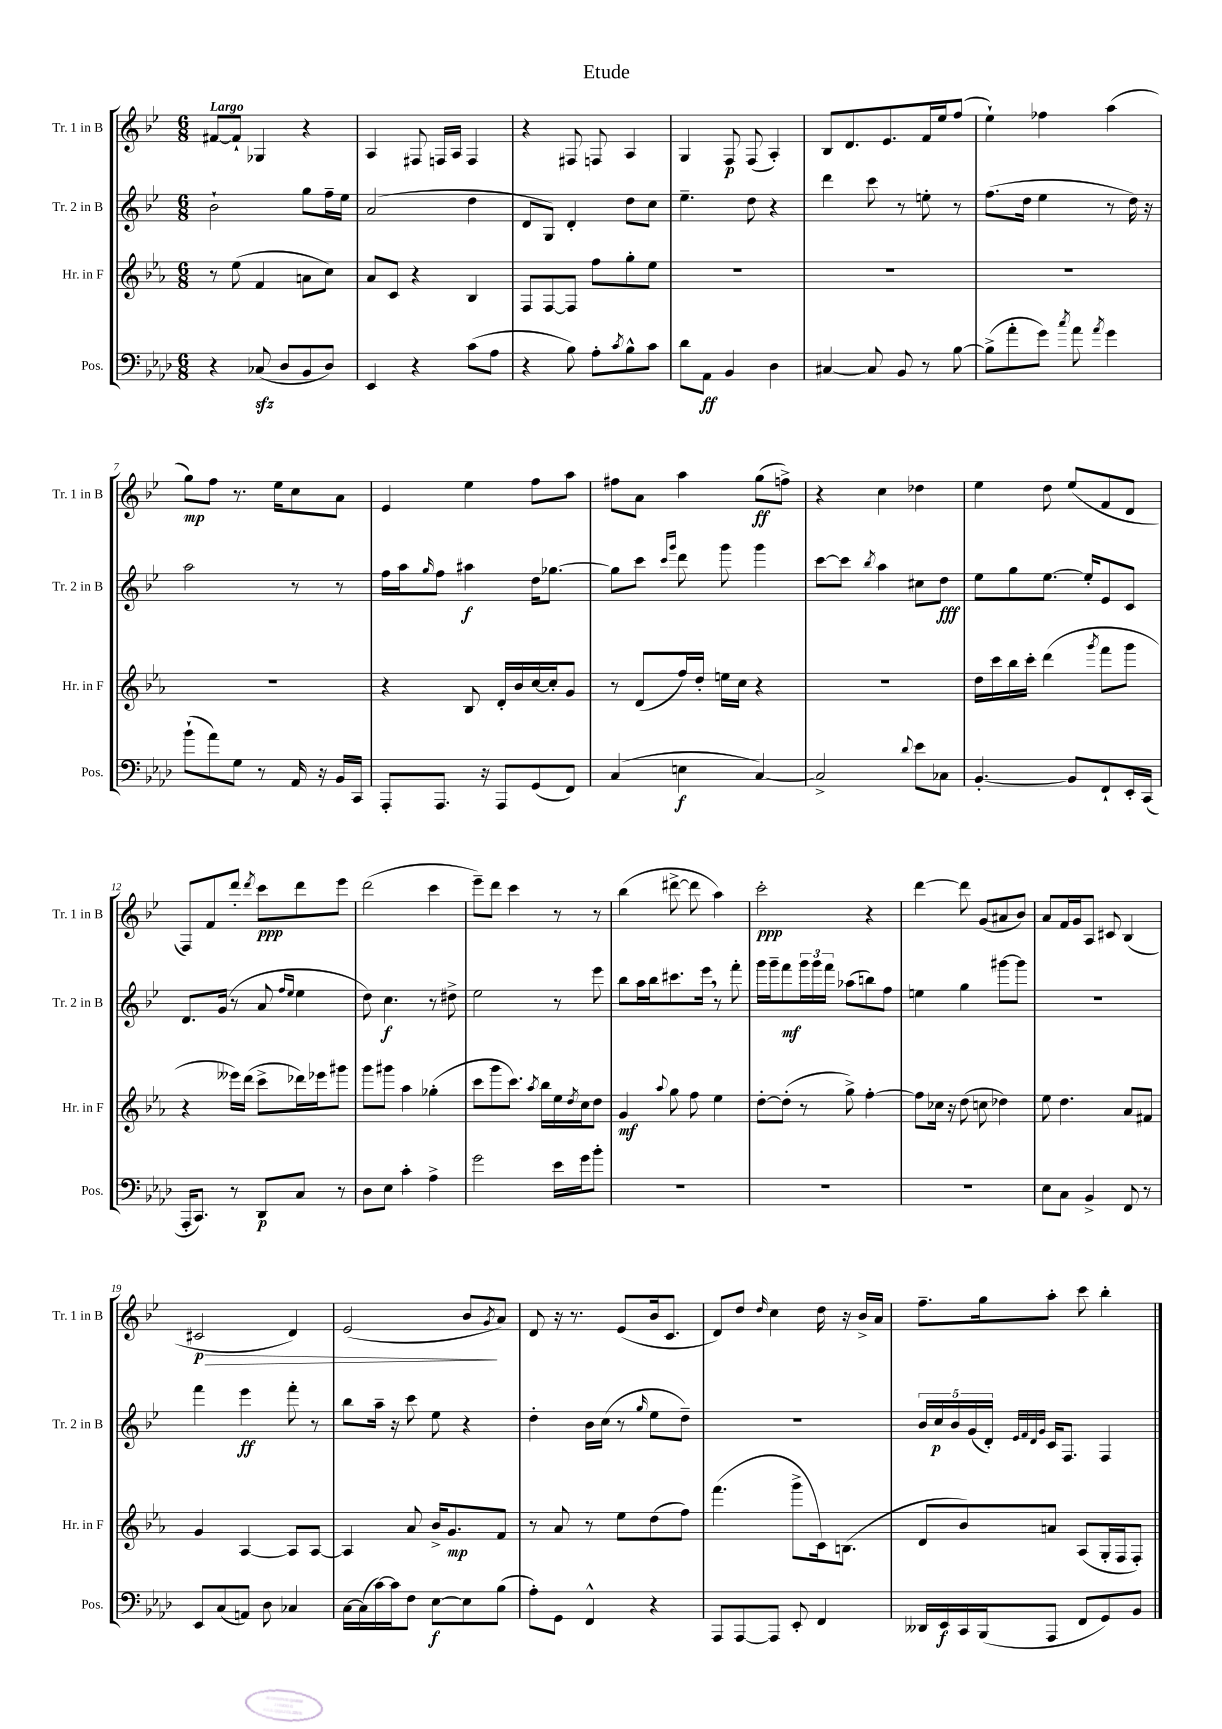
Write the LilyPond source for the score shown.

\header { title = "Etude" }
<<
\new StaffGroup <<
\new Staff = "s0" \with { instrumentName = "Tr. 1 in B" shortInstrumentName = "Tr. 1 in B" } {
    \clef treble \key bes \major \numericTimeSignature \time 6/8 \tempo "Largo"
    fis'8~ fis'8-! ges4 r4 |
    a4 fis8 f16 a16 f4 |
    r4 fis8 f8 a4 |
    g4 f8\p f8( a4-.) |
    bes8 d'8. ees'8. f'16 ees''16 f''8( |
    ees''4-!) fes''4 a''4( |
    g''8\mp) f''8 r8. ees''16 c''8 a'8 |
    ees'4 ees''4 f''8 a''8 |
    fis''8 a'8 a''4 g''8\ff( f''8->) |
    r4 c''4 des''4 |
    ees''4 d''8 ees''8( f'8 d'8 |
    f8) f'8 d'''8-. \acciaccatura { d'''8 } c'''8\ppp d'''8 ees'''8 |
    d'''2( c'''4 |
    ees'''8--) d'''8 c'''4 r8 r8 |
    bes''4( dis'''8~-> dis'''8 a''4) |
    c'''2-.\ppp r4 |
    d'''4~ d'''8 g'8( ais'8 bes'8) |
    a'8 f'16 g'16 a8 cis'8 bes4( |
    cis'2\p\> d'4) |
    ees'2( bes'8\! \acciaccatura { g'8 } a'8) |
    d'8 r16 r8. ees'8( bes'16 c'8. |
    d'8) d''8 \grace { d''16 } c''4 d''16 r16 bes'16-> a'16 |
    f''8.-- g''16 a''8-. c'''8 bes''4-. \bar "|." |
}
\new Staff = "s1" \with { instrumentName = "Tr. 2 in B" shortInstrumentName = "Tr. 2 in B" } {
    \clef treble \key bes \major \numericTimeSignature \time 6/8
    bes'2-! g''8 f''16-- ees''16 |
    a'2( d''4 |
    d'8 g8) d'4-. d''8 c''8 |
    ees''4.-- d''8 r4 |
    d'''4 c'''8 r8 e''8-. r8 |
    f''8.( d''16 ees''4 r8 d''16) r16 |
    a''2 r8 r8 |
    f''16 a''16 \grace { g''16 } f''8 ais''4\f d''16 ges''8.~ |
    ges''8 c'''8 \grace { c'''16 g'''16 } d'''8 g'''8 g'''4 |
    c'''8~ c'''8 \acciaccatura { bes''8 } a''4 cis''8 d''8\fff |
    ees''8 g''8 ees''8.~ ees''16-. ees'8 c'8 |
    d'8. g'16( r8 a'8 \grace { f''16 ees''16 } ees''4 |
    d''8) c''4.\f r8 dis''8-> |
    ees''2 r8 ees'''8 |
    bes''8 a''16 bes''16 cis'''8. ees'''16 \breathe r8 f'''8-. |
    g'''16 g'''16-- f'''8\mf \tuplet 3/2 { g'''16 g'''16 f'''16 } aes''8( b''8) f''8 |
    e''4 g''4 gis'''8~ gis'''8 |
    R2. |
    f'''4 ees'''4\ff f'''8-. r8 |
    bes''8 a''16-- r16 c'''8 ees''8 r4 |
    d''4-. bes'16 c''16( r8 \grace { g''16 } ees''8 d''8--) |
    R2. |
    \tuplet 5/4 { bes'16 c''16\p bes'16 g'16( d'16-.) } \grace { ees'32 f'32 d'32 g'32 } c'16 f8. f4 \bar "|." |
}
\new Staff = "s2" \with { instrumentName = "Hr. in F" shortInstrumentName = "Hr. in F" } {
    \clef treble \key ees \major \numericTimeSignature \time 6/8
    r8 ees''8( f'4 a'8 c''8) |
    aes'8 c'8 r4 bes4 |
    f8 f8~ f8 f''8 g''8-. ees''8 |
    R2. |
    R2. |
    R2. |
    R2. |
    r4 bes8 d'16-. bes'16 c''16~ c''16-. g'8 |
    r8 d'8( f''16) d''16-. e''16 c''16 r4 |
    R2. |
    d''16 c'''16 bes''16 c'''16-. d'''4( \acciaccatura { g'''8 } f'''8 g'''8 |
    r4 eeses'''16) d'''16( c'''8-> des'''16) ees'''16 gis'''8 |
    g'''8 gis'''8 aes''4 ges''4-.( |
    c'''8 g'''8 c'''8.) \acciaccatura { aes''8 } bes''16 ees''16 \acciaccatura { d''8 } c''16 d''8 |
    g'4\mf \appoggiatura { aes''8 } g''8 f''8 ees''4 |
    d''8~-. d''8-.( r8 g''8->) f''4~-. |
    f''8 ces''16 r16 d''8( c''8 des''4) |
    ees''8 d''4. aes'8 fis'8 |
    g'4 aes4~ aes8 aes8~ |
    aes4 aes'8 bes'16-> g'8.\mp f'8 |
    r8 aes'8 r8 ees''8 d''8( f''8) |
    f'''4.( g'''8-> c'16) b8.( |
    d'8 bes'8) a'8 aes8( g16-. f16 f8-.) \bar "|." |
}
\new Staff = "s3" \with { instrumentName = "Pos." shortInstrumentName = "Pos." } {
    \clef bass \key aes \major \numericTimeSignature \time 6/8
    r4 ces8\sfz( des8 bes,8 des8) |
    ees,4 r4 c'8( aes8 |
    r4 bes8) aes8-. \acciaccatura { c'8 } bes8-^ c'8 |
    des'8 aes,8\ff bes,4 des4 |
    cis4~ cis8 bes,8 r8 bes8~ |
    bes8->( aes'8-. g'8) \acciaccatura { c''8 } aes'8 \acciaccatura { aes'8 } g'4 |
    bes'8-!( aes'8) g8 r8 aes,16 r16 bes,16 c,16 |
    aes,,8-. aes,,8. r16 aes,,8 g,8( f,8) |
    c4( e4\f c4~) |
    c2-> \appoggiatura { des'8 } ees'8 ces8 |
    bes,4.~-. bes,8 f,8-! ees,16-. c,16( |
    aes,,16-. c,8.) r8 des,8\p c8 r8 |
    des8 ees8 c'4-. aes4-> |
    g'2 ees'16 g'16 bes'8-. |
    R2. |
    R2. |
    R2. |
    ees8 c8 bes,4-> f,8 r8 |
    ees,8 c8( a,8) des8 ces4 |
    c16~ c16( c'16~) c'16 f8 ees8~\f ees8 bes8( |
    aes8-.) g,8 f,4-^ r4 |
    aes,,8 aes,,8~ aes,,8 ees,8-. f,4 |
    deses,16 ees,16\f c,16 bes,,16( aes,,8 f,8 g,8) bes,8 \bar "|." |
}
>>
>>
